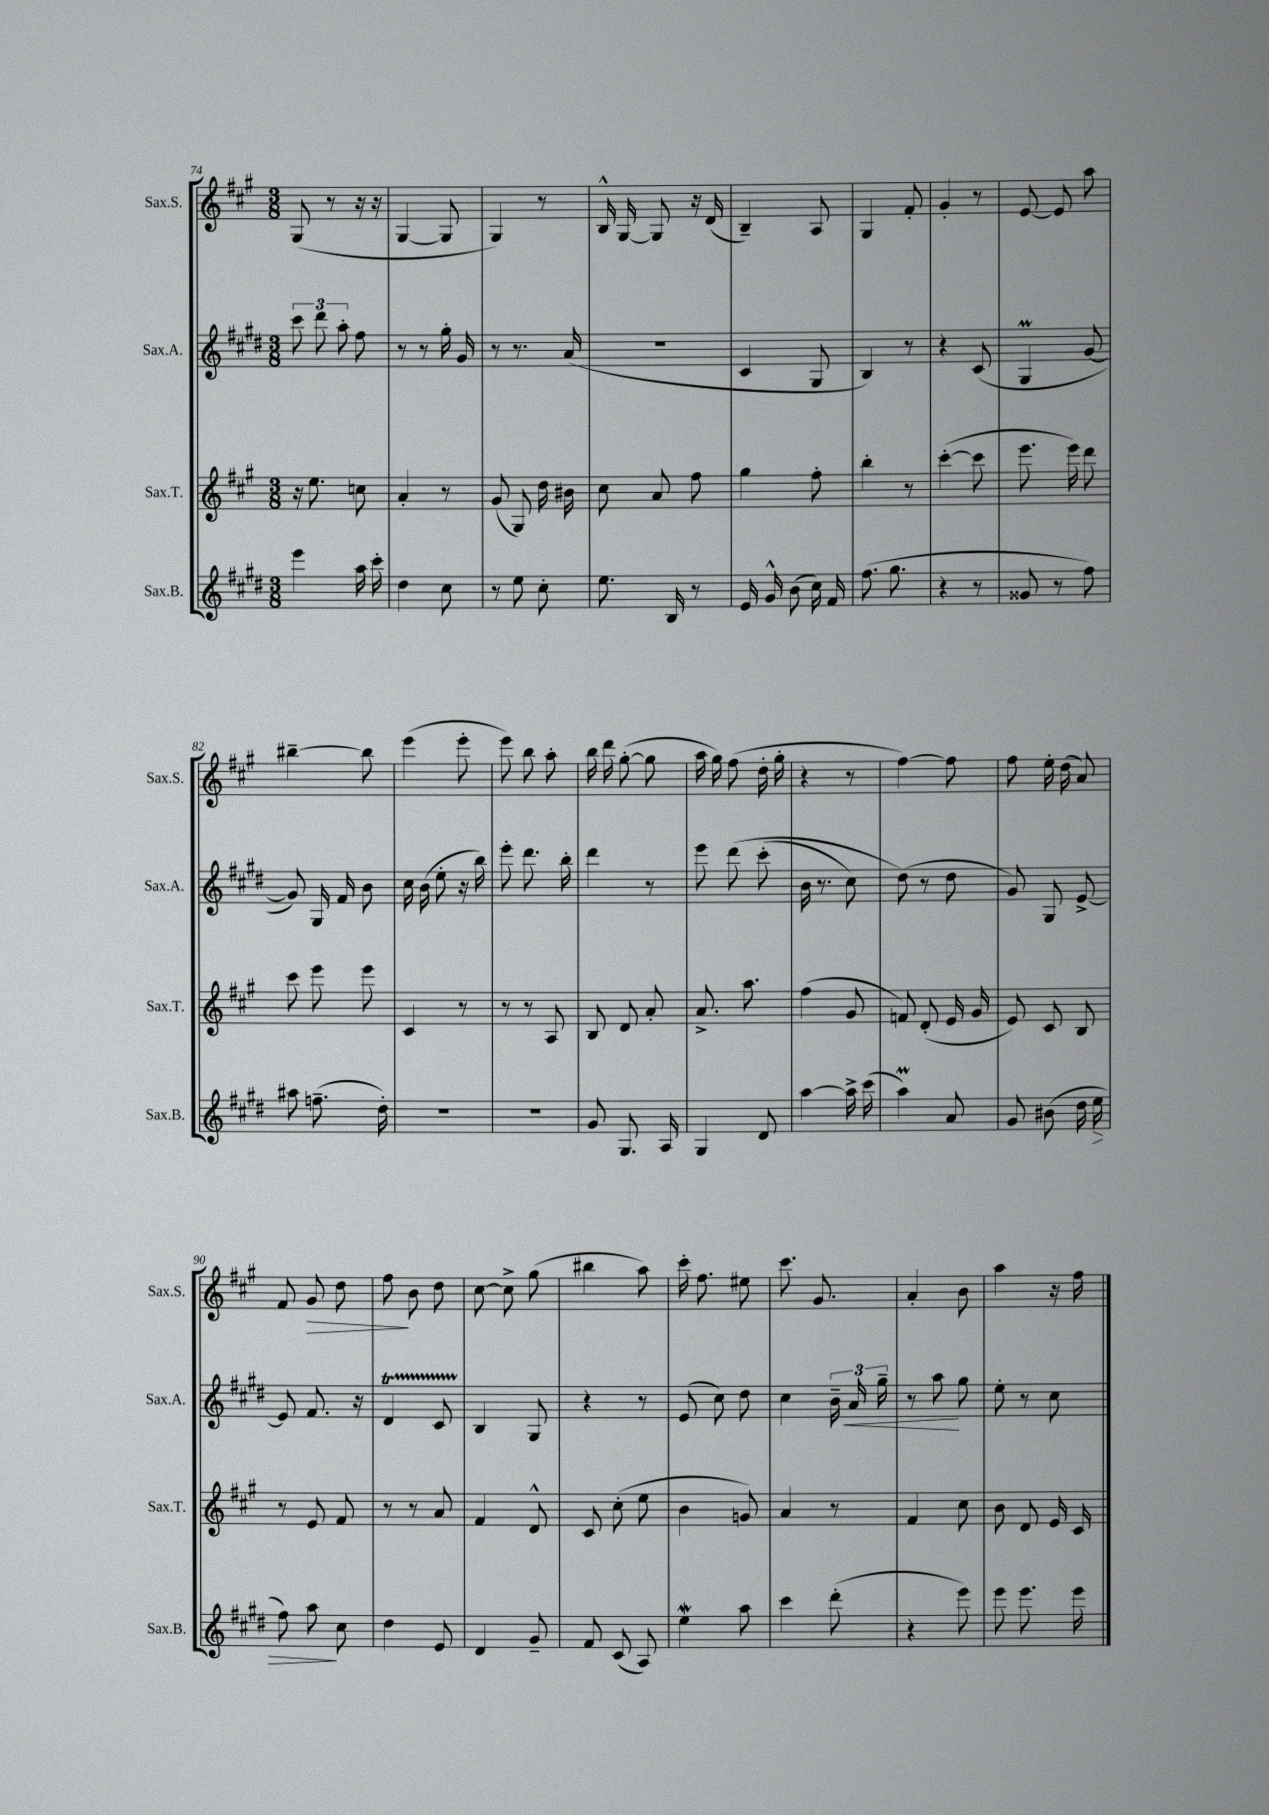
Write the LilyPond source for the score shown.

<<
\new StaffGroup <<
\new Staff = "s0" \with { instrumentName = "Sax.S." shortInstrumentName = "Sax.S." } {
    \clef treble \key a \major \numericTimeSignature \time 3/8
    \autoBeamOff gis8( r8 r16 r16 |
    gis4~ gis8 |
    gis4) r8 |
    b16-^ gis16~ gis8 r16 d'16( |
    b4--) a8 |
    gis4 fis'8-. |
    gis'4-. r8 |
    e'8~ e'8 a''8 |
    bis''4~-- bis''8 |
    e'''4( e'''8-. |
    e'''8) b''8 a''8-. |
    b''16 d'''16 gis''8~-.( gis''8 |
    a''16 gis''16) fis''8( d''16-. gis''16-. |
    r4 r8 |
    fis''4~) fis''8 |
    fis''8 e''16-. d''16( a'8) |
    fis'8 gis'8\> d''8 |
    fis''8\! b'8 d''8 |
    cis''8~ cis''8-> gis''8( |
    bis''4 a''8) |
    cis'''16-. fis''8. eis''8 |
    cis'''8. gis'8. |
    a'4-. b'8 |
    a''4 r16 fis''16 \bar "|." |
}
\new Staff = "s1" \with { instrumentName = "Sax.A." shortInstrumentName = "Sax.A." } {
    \clef treble \key e \major \numericTimeSignature \time 3/8
    \autoBeamOff \tuplet 3/2 { cis'''8 dis'''8 a''8-. } fis''8 |
    r8 r8 gis''16-. gis'16 |
    r8 r8. a'16( |
    R4. |
    cis'4 gis8 |
    b4) r8 |
    r4 cis'8( |
    gis4\prall gis'8~ |
    gis'8) gis16 fis'16 b'8 |
    cis''16 b'16( e''8-. r16 b''16) |
    e'''8-. dis'''8. b''16-. |
    dis'''4 r8 |
    e'''8 dis'''8\( cis'''8-.( |
    b'16 r8. cis''8) |
    dis''8(\) r8 dis''8 |
    gis'8) gis8 e'8~-> |
    e'8 fis'8. r16 |
    dis'4\startTrillSpan cis'8 |
    b4\stopTrillSpan gis8 |
    r4 r8 |
    e'8( cis''8) dis''8 |
    cis''4 \tuplet 3/2 { b'16-- a'16\< gis''16-- } |
    r8 a''8\! gis''8 |
    e''8-. r8 cis''8 \bar "|." |
}
\new Staff = "s2" \with { instrumentName = "Sax.T." shortInstrumentName = "Sax.T." } {
    \clef treble \key a \major \numericTimeSignature \time 3/8
    \autoBeamOff r16 e''8. c''8 |
    a'4-. r8 |
    gis'8( gis8) d''16 bis'16 |
    cis''8 a'8 fis''8 |
    gis''4 fis''8-. |
    b''4-. r8 |
    cis'''4~-.( cis'''8 |
    e'''8. e'''16) d'''8 |
    cis'''8 e'''8 e'''8 |
    cis'4 r8 |
    r8 r8 a8 |
    b8 d'8 a'8-. |
    a'8.-> a''8. |
    fis''4( gis'8 |
    f'8) d'8-.( e'16 gis'16 |
    e'8) cis'8 b8 |
    r8 e'8 fis'8 |
    r8 r8 a'8 |
    fis'4 d'8-^ |
    cis'8 cis''8-.( e''8 |
    b'4 g'8) |
    a'4 r8 |
    fis'4 cis''8 |
    b'8 d'8 e'16 cis'16 \bar "|." |
}
\new Staff = "s3" \with { instrumentName = "Sax.B." shortInstrumentName = "Sax.B." } {
    \clef treble \key e \major \numericTimeSignature \time 3/8
    \autoBeamOff e'''4 a''16 cis'''16-. |
    dis''4 cis''8 |
    r8 e''8 cis''8-. |
    e''8. b16 r8 |
    e'16 gis'16-^ b'8( cis''16) fis'16 |
    fis''8.( gis''8. |
    r4 r8 |
    gisis'8 r8 fis''8) |
    ais''8 f''8.--( dis''16-.) |
    R4. |
    R4. |
    gis'8 gis8. a16 |
    gis4 dis'8 |
    a''4~ a''16-> cis'''16( |
    a''4\prall) a'8 |
    gis'8 bis'8( dis''16 e''16\> |
    fis''8) a''8\! cis''8 |
    dis''4 e'8 |
    dis'4 gis'8-- |
    fis'8 cis'8( a8) |
    e''4\mordent a''8 |
    cis'''4 dis'''8-.( |
    r4 e'''8) |
    e'''8 e'''8. e'''16 \bar "|." |
}
>>
>>
\layout { \context { \Score currentBarNumber = #74 } }
